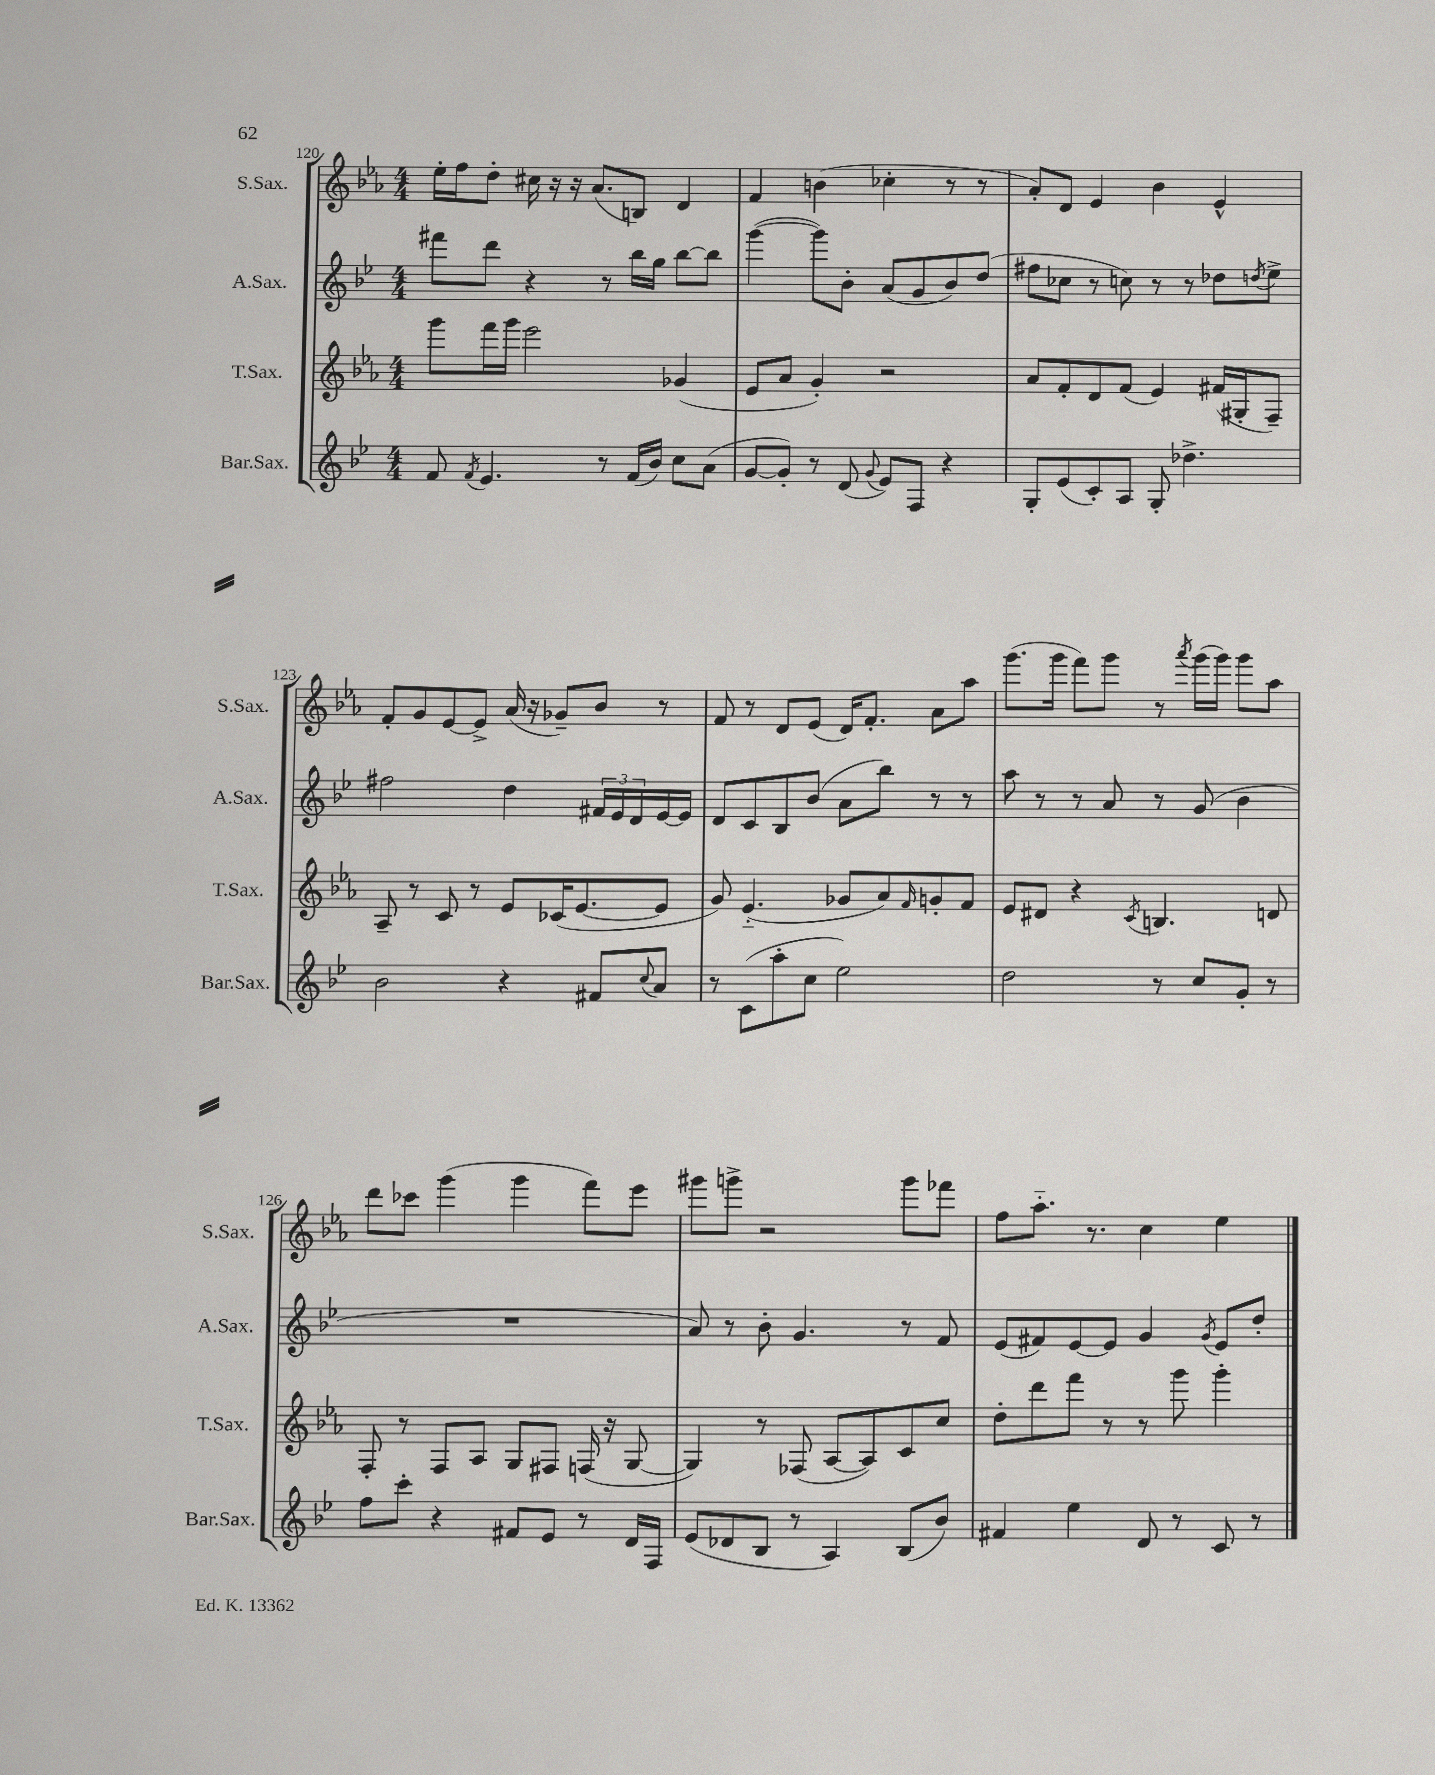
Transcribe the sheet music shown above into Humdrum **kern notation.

**kern	**kern	**kern	**kern
*staff4	*staff3	*staff2	*staff1
*clefG2	*clefG2	*clefG2	*clefG2
*k[b-e-]	*k[b-e-a-]	*k[b-e-]	*k[b-e-a-]
*M4/4	*M4/4	*M4/4	*M4/4
8f/	8ggg\L	8fff#\L	16ee-'\LL
.	.	.	16ff\J
8qf/	.	.	.
4.e-/	16fff\L	8ddd\J	8dd'\J
.	16ggg\JJ	.	.
.	2eee-\	4r	16cc#\
.	.	.	16r
.	.	.	16r
.	.	.	(8.a-/L
8r	.	8r	.
(16f/LL	.	16bb-\LL	8B/J)
16b-/JJ)	.	16gg\JJ	.
8cc\L	(4g-/	[8bb-\L	4d/
(8a\J	.	8bb-\]J	.
=	=	=	=
[8g/L	8e-/L	([4ggg\	4f/
8g'/]J)	8a-/J	.	.
8r	4g'/)	8ggg\]L)	(4b\
(8d/	.	8b-'\J	.
8qqg/	.	.	.
8e-/L)	2r	(8a/L	4cc-'\
8F/J	.	8g/	.
4r	.	8b-/)	8r
.	.	(8dd/J	8r
=	=	=	=
8G'/L	8a-/L	8ff#\L	8a-'/L)
(8e-/	8f'/	8cc-\J	8d/J
8c'/)	8d/	8r	4e-/
8A/J	(8f/J	8cc\)	.
8G'/	4e-/)	8r	4b-\
4.dd-^\	.	8r	.
.	(16f#/LL	8dd-\L	4e-^^/
.	16G#'/J	.	.
.	.	8qdd/	.
.	8F~/J)	8ee-^\J	.
=	=	=	=
2b-\	8A-~/	2ff#\	8f'/L
.	8r	.	8g/
.	8c/	.	[8e-/
.	8r	.	8e-^/]J
4r	8e-/L	4dd\	(16a-/
.	.	.	16r
.	(16c-/K	.	8g-~/L)
.	[8.e-/	.	.
8f#/L	.	24f#/LL	8b-/J
.	.	24e-/	.
.	.	24d/	.
8qqcc/	.	.	.
8a/J	8e-/]J	[16e-/	8r
.	.	16e-/]JJ	.
=	=	=	=
8r	8g/)	8d/L	8f/
(8c\L	(4.e-'~/	8c/	8r
8aa'\	.	8B-/	8d/L
8cc\J	.	(8b-/J	(8e-/J
2ee-\)	8g-/L	8a\L	16d/LK)
.	.	.	8.f'/J
.	8a-/)	8bb-\J)	.
.	16qqf/	.	.
.	8g'/	8r	8a-\L
.	8f/J	8r	8aa-\J
=	=	=	=
2dd\	8e-/L	8aa\	(8.ggg\L
.	8d#/J	8r	.
.	.	.	16ggg\Jk
.	4r	8r	8fff\L)
.	.	8a/	8ggg\J
.	8qc/	.	.
8r	4.B/	8r	8r
.	.	.	8qaaa-/
8cc/L	.	(8g/	(16ggg\LL
.	.	.	16ggg\JJ)
8g'/J	.	4b-\	8ggg\L
8r	8d/	.	8aa-\J
=	=	=	=
8ff\L	8F'/	1r	8ddd\L
8ccc'\J	8r	.	8ccc-\J
4r	8F/L	.	(4ggg\
.	8A-/J	.	.
8f#/L	8G/L	.	4ggg\
8e-/J	8F#/J	.	.
8r	(16F/	.	8fff\L)
.	16r	.	.
16d/LL	[8G/	.	8eee-\J
16F/JJ	.	.	.
=	=	=	=
(8e-/L	4G/])	8a/)	8ggg#\L
8d-/	.	8r	8ggg^\J
8B-/J	8r	8b-'\	2r
8r	(8F-/	4.g/	.
4A/)	[8A-/L	.	.
.	8A-/])	.	.
(8B-/L	8c/	8r	8ggg\L
8b-/J)	8cc/J	8f/	8fff-\J
=	=	=	=
4f#/	8dd'\L	(8e-/L	8ff\L
.	8ddd\	8f#/)	8.aa-'~\J
4ee-\	8fff\J	[8e-/	.
.	.	.	8.r
.	8r	8e-/]J	.
8d/	8r	4g/	4cc\
8r	8ggg\	.	.
.	.	8qg/	.
8c/	4ggg'\	8e-/L	4ee-\
8r	.	8dd'/J	.
==	==	==	==
*-	*-	*-	*-
